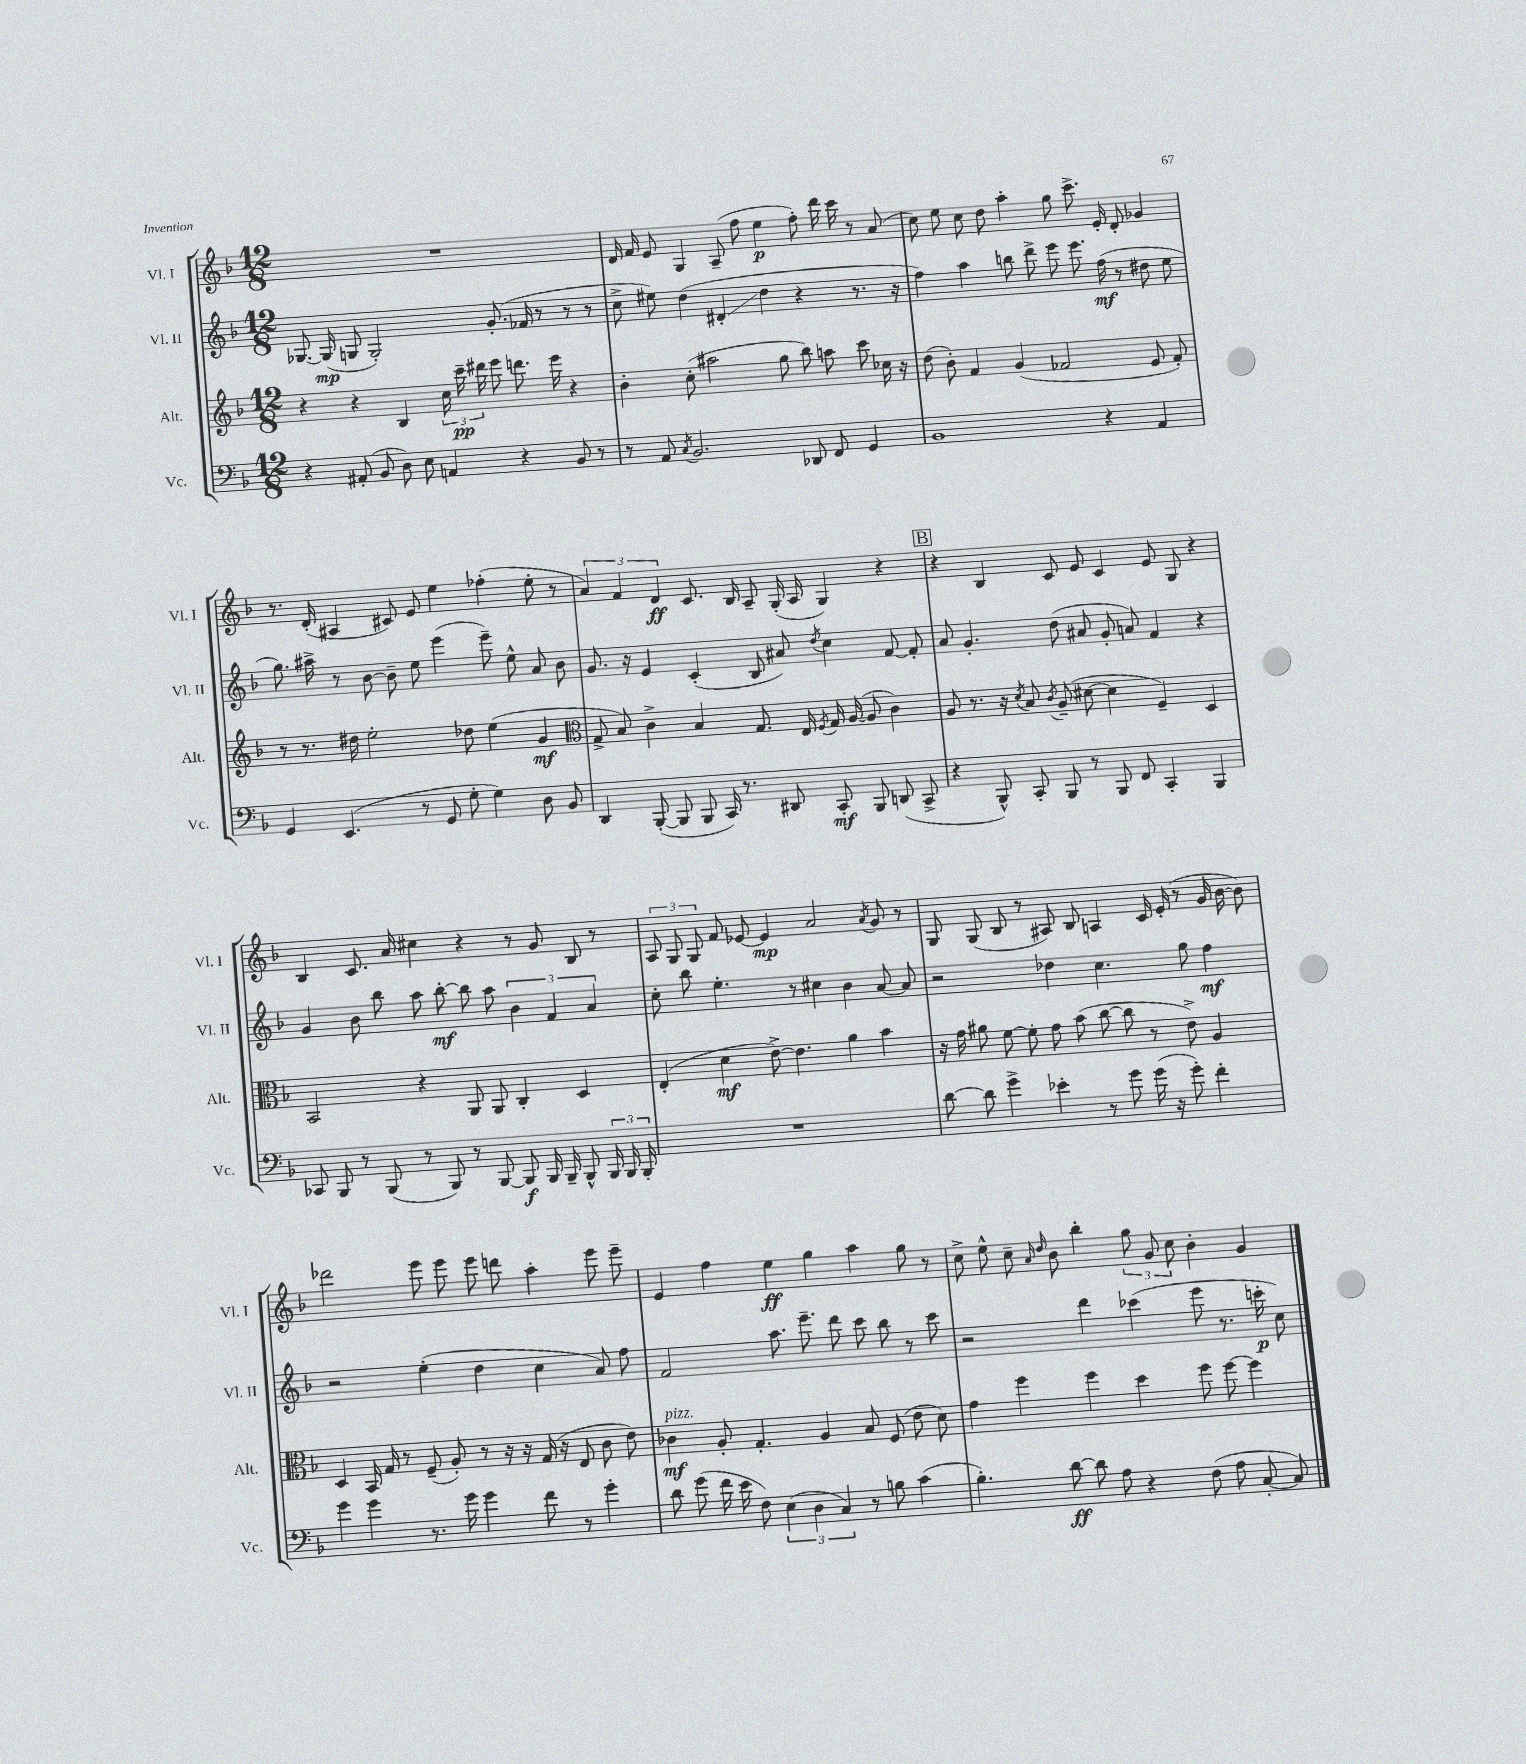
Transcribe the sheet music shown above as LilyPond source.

<<
\new StaffGroup <<
\new Staff = "s0" \with { instrumentName = "Vl. I" shortInstrumentName = "Vl. I" } {
    \clef treble \key f \major \numericTimeSignature \time 12/8
    \autoBeamOff R1. |
    d'16 f'16 e'8 g4 a8--( f''8 e''4\p f''8-.) d'''16 c'''16 r8 a'8( |
    c''8) e''8 c''8 d''8 a''4-. g''8 c'''8.-> e'16-. d'8-. ges'4 |
    r8. d'16-.( ais4 cis'8) e'8 e''4 fes''4-.( e''8-. r8 |
    \tuplet 3/2 { a'4) f'4 d'4\ff } c'8. bes16 a8-- g16-.( a16 g4) r4 |
    \mark \markup { \box "B" } r4 bes4 c'8 e'8 c'4 e'8 g8 r4 |
    bes4 c'8. a'16 cis''4 r4 r8 g'8 bes8 r8 |
    \tuplet 3/2 { a8 g8 g8 } f'8 ees'8~ ees'4\mp a'2 \acciaccatura { a'8 } g'8 r8 |
    g8 g8( bes8 r8 ais8) bes8 a4 c'16 e'16-.( r8 g'16 bes'16~ bes'8) |
    des'''2 e'''8 e'''8 e'''8 d'''8 a''4-. e'''8 e'''8-- |
    e'4 f''4 e''4\ff g''4 a''4 g''8 r8 |
    c''8-> e''8-^ c''8-- \grace { a'16 d''16 } bes'8 bes''4-. \tuplet 3/2 { g''8 g'8 c''8 } bes'4-. g'4 \bar "|." |
}
\new Staff = "s1" \with { instrumentName = "Vl. II" shortInstrumentName = "Vl. II" } {
    \clef treble \key f \major \numericTimeSignature \time 12/8
    \autoBeamOff ges8.~ ges16\mp( g8 g2-.) g'8.-.( fes'16 r8 r8 r8 |
    c''8-> eis''8) d''4( dis'4-.\glissando d''4 r4 r8. r16 |
    f''4) a''4 b''8 d'''8-> e'''8 e'''8. f''16\mf( r8 dis''8 e''8 |
    g''8.) ais''16-> r8 bes'8~ bes'8-- e''8 e'''4( e'''8--) e''8-^ a'8 bes'8 |
    g'8. r16 e'4 c'4-.( bes8 ais'8) \acciaccatura { d''8 } c''4 f'8~ f'8-. |
    \mark \markup { \box "B" } a'8 g'4.-. d''8( ais'8 g'8-. a'8) f'4 r4 |
    g'4 bes'8 bes''8 a''8 bes''8~-.\mf bes''8 a''8 \tuplet 3/2 { bes'4 f'4 a'4 } |
    c''8-. bes''8 e''4.-. r8 cis''4 bes'4 a'8~ a'8 |
    r2 des''4 c''4. g''8 f''4\mf |
    r2 e''4-.( d''4 c''4 a'8) f''8 |
    f'2 a''8. e'''8.-- d'''8 c'''8 bes''8 r8 c'''8 |
    r2 d'''4 ces'''4( e'''8 r8. c'''16-.\p c''8) \bar "|." |
}
\new Staff = "s2" \with { instrumentName = "Alt." shortInstrumentName = "Alt." } {
    \clef treble \key f \major \numericTimeSignature \time 12/8
    \autoBeamOff r4 r4 bes4 \tuplet 3/2 { c''16 c'''16--\pp dis'''16 } e'''8 d'''8. e'''16 r4 |
    bes'4-. c''8-.( ais''2 g''8 bes''8) a''8 c'''8 ces''16 r16 |
    d''8( bes'8-.) f'4 g'4( fes'2 e'8 fes'8-.) |
    r8 r8. dis''16 e''2-. des''8 e''4( g'4\mf |
    \clef alto g8-> bes8) c'4-> bes4 g8. e16 \acciaccatura { f8 } g16 a16~( a8 c'4) |
    \mark \markup { \box "B" } a8 r8. r16 \acciaccatura { d'8 } bes8 \acciaccatura { c'8 } a8--( dis'8~ dis'4 f4--) d4 |
    bes,2 r4 a,8 a,8 c4-. d4 |
    e4-.( d'4\mf e'8~->) e'4. a'4 bes'4 |
    r16 g'16 ais'8 f'8~ f'8-. g'8 bes'8( c''8~ c''8 r8 e'8->) a4 |
    d4 bes,16 g16 r8 f8--( a8-.) r8 r16 r16 g16( r16 e8 c'8 e'8) |
    ces'4\mf^\markup { \italic "pizz." } a8-. g4.-. a4 bes8 f8( e'8 d'8) |
    g'4 f''4 f''4 d''4 f''8 f''8~ f''4 \bar "|." |
}
\new Staff = "s3" \with { instrumentName = "Vc." shortInstrumentName = "Vc." } {
    \clef bass \key f \major \numericTimeSignature \time 12/8
    \autoBeamOff r4 ais,8-.( bes,8 d8) e8 a,4 r4 bes,8 r8 |
    r8 a,8 \acciaccatura { c8 } bes,2. des,8 f,8 g,4 |
    bes,1 r4 a,4 |
    g,4 e,4.( r8 g,8 g8-. g4) d8 bes,8 |
    d,4 bes,,8~-.( bes,,8 bes,,8 c,16) r8. dis,8 c,8-.\mf bes,,8 d,8( c,8-> |
    \mark \markup { \box "B" } r4 bes,,8-^) c,8-. bes,,8 r8 bes,,8 f,8 c,4-. bes,,4 |
    ces,8 bes,,8 r8 bes,,8( r8 bes,,8) r8 bes,,8~ bes,,8\f bes,,16 bes,,16-- bes,,8-^ \tuplet 3/2 { bes,,16 bes,,16 bes,,16-. } |
    R1. |
    d'8~ d'8 g'4-> ees'4-. r8 g'8 g'16( r16 g'8-.) f'4-. |
    g'4 g'4 r8. g'16 g'4 f'8 r8 g'4-. |
    d'8 g'8( f'16 e'16 f8) \tuplet 3/2 { e4( d4 c4) } r8 b8 c'4( |
    bes4.-.) d'8~\ff d'8 a8 r4 f8( a8 c8~-. c8) \bar "|." |
}
>>
>>
\layout { \context { \Score \remove "Bar_number_engraver" } }
